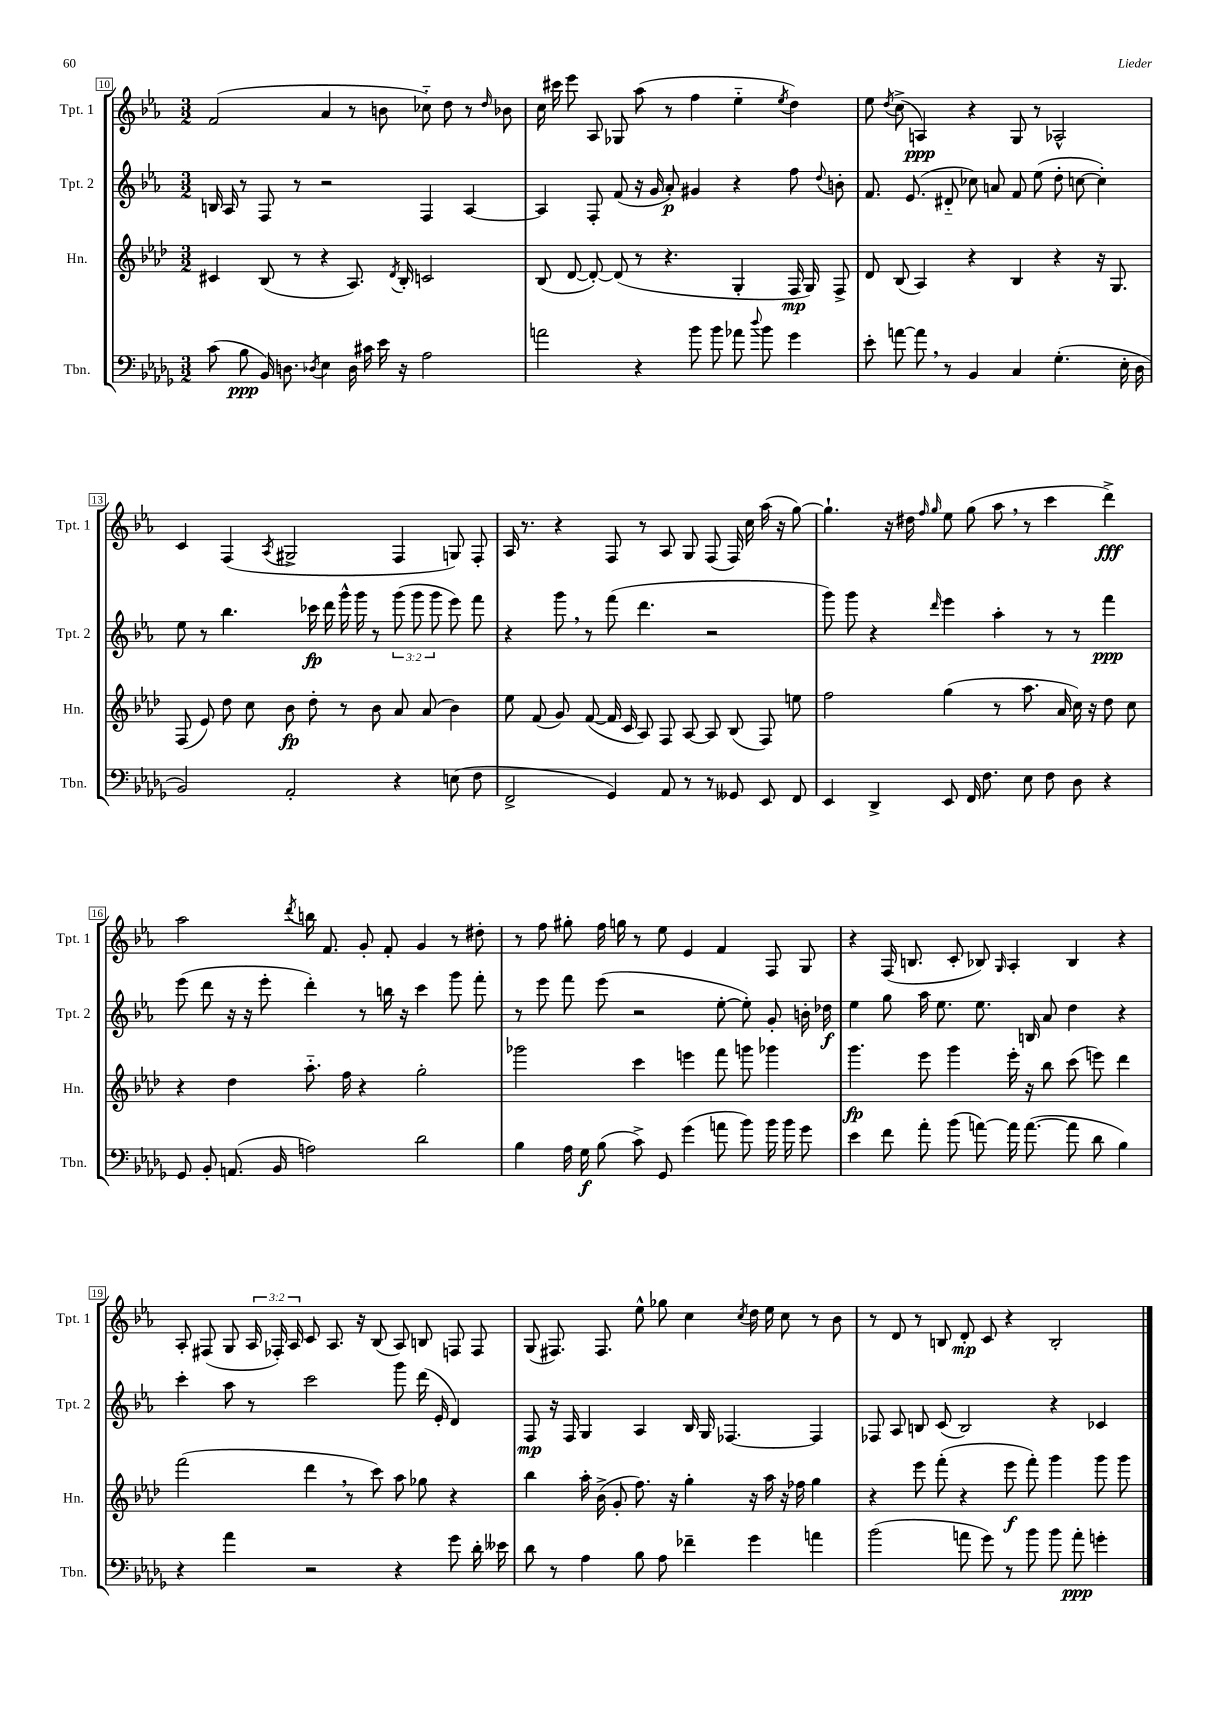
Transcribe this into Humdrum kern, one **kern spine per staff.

**kern	**kern	**kern	**kern
*staff4	*staff3	*staff2	*staff1
*clefF4	*clefG2	*clefG2	*clefG2
*k[b-e-a-d-g-]	*k[b-e-a-d-]	*k[b-e-a-]	*k[b-e-a-]
*M3/2	*M3/2	*M3/2	*M3/2
(8c	4c#	16B	(2f
.	.	16A-	.
8B-	.	8r	.
16BB-)	(8B-	8F	.
8.D	.	.	.
.	8r	8r	.
8qD-	.	.	.
4E-	4r	2r	4a-
16D-	8.A-)	.	8r
16c#	.	.	.
16e-	.	.	8b
.	8qd-	.	.
16r	16B-'	.	.
2A-	2c	4F	8cc-'~)
.	.	.	8dd
.	.	[4A-	8r
.	.	.	16qqdd
.	.	.	8b-
=	=	=	=
2a	(8B-	4A-]	16cc
.	.	.	16ccc#
.	[8d-	.	8eee-
.	8d-'_)	8F'	8A-
.	(8d-]	(8f	8G-
4r	8r	16r	(8aa-
.	.	16g	.
.	4.r	8a-')	8r
8b-	.	4g#	4ff
8b-	.	.	.
8a-	4G'	4r	4ee-'~
8qqdd-	.	.	.
8b-	.	.	.
.	.	.	8qee-
4g-	16F	8ff	4dd)
.	16G)	.	.
.	.	8qqdd	.
.	8F^	8b'	.
=	=	=	=
8e-'	8d-	8.f	8ee-
.	.	.	8qdd
[8a	(8B-	.	(8cc^
.	.	(8.e-	.
8a]	4A-)	.	4A)
8r	.	8d#'~	.
4BB-	4r	8cc-)	4r
.	.	8a	.
4C	4B-	8f	8G
.	.	(8ee-	8r
(4.G-'	4r	8dd'	2A-^^
.	.	[8cc	.
.	16r	4cc'])	.
.	8.G	.	.
16E-'	.	.	.
16D-	.	.	.
=	=	=	=
2BB-)	(8F	8ee-	4c
.	8e-)	8r	.
.	8dd-	4.bb-	(4F
.	8cc	.	.
.	.	.	8qA-
2AA-'	8b-	.	2G#^
.	8dd-'	16ccc-	.
.	.	16ddd	.
.	8r	16ggg^^	.
.	.	16ggg	.
.	8b-	8r	.
4r	8a-	(12ggg	4F
.	.	12ggg	.
.	(8a-	.	.
.	.	12ggg	.
(8E	4b-)	8eee-)	8G)
8F	.	8fff	8F'
=	=	=	=
2FF^	8ee-	4r	16A-
.	.	.	8.r
.	(8f	.	.
.	8g)	8ggg	4r
.	([8f	8r	.
4GG-)	16f]	(8fff	8F
.	16c	.	.
.	8A-)	4.ddd	8r
8AA-	8F	.	8A-
8r	[8A-	.	8G
8r	8A-]	2r	(8F
8GG--	(8B-	.	16F)
.	.	.	16cc
8EE-	8F)	.	(16aa-
.	.	.	16r
8FF	8ee	.	[8gg)
=	=	=	=
4EE-	2ff	8ggg)	4.gg`]
.	.	8ggg	.
4DD-^	.	4r	.
.	.	.	16r
.	.	.	16dd#
.	.	.	16qqff
.	.	16qqddd	16qqgg
8EE-	(4gg	4eee-	8ee-
16FF	.	.	(8gg
8.F	.	.	.
.	8r	4aa-'	8aa-
8E-	8.aa-	.	8r
8F	.	8r	4ccc
.	16a-	.	.
8D-	16cc)	8r	.
.	16r	.	.
4r	8dd-	4fff	4ddd^)
.	8cc	.	.
=	=	=	=
8GG-	4r	(8eee-	2aa-
8BB-'	.	8ddd	.
(8.AA	4dd-	16r	.
.	.	16r	.
.	.	8eee-'	.
16BB-	.	.	.
.	.	.	8qddd
2A)	8.aa-'~	4ddd')	16bb
.	.	.	8.f
.	16ff	.	.
.	4r	8r	8g'
.	.	16bb	8f'
.	.	16r	.
2d-	2gg'	4ccc	4g
.	.	8ggg	8r
.	.	8fff'	8dd#'
=	=	=	=
4B-	2ggg-	8r	8r
.	.	8eee-	8ff
16A-	.	8fff	8gg#'
16G-	.	.	.
(8B-	.	(8eee-	16ff
.	.	.	16gg
8c^)	4ccc	2r	8r
8GG-	.	.	8ee-
(4g-	4eee	.	4e-
8a	8fff	[8ee-'	4f
8b-)	8ggg	8ee-'])	.
16b-	4ggg-	8g'	8F
16b-	.	.	.
8g-	.	16b'	8G
.	.	16dd-	.
=	=	=	=
4e-	4.ggg	4ee-	4r
8f	.	8gg	(16F
.	.	.	8.B
8a-'	8eee-	16aa-	.
.	.	8.ee-	.
(8b-	4ggg	.	8c'
[8a)	.	8.ee-	8B-)
.	.	.	16qqG
16a]	16eee-'	.	4A-'
([8.a	16r	16B	.
.	8bb-	8a-	.
8a]	(8ccc	4dd	4B-
8d-	8eee)	.	.
4B-)	4ddd-	4r	4r
=	=	=	=
4r	(2fff	4ccc'	8A-'
.	.	.	(8F#
4a-	.	8aa-	8G
.	.	8r	24A-
.	.	.	24F-')
.	.	.	24A-
2r	4ddd-	2ccc	8c
.	.	.	8.A-
.	8r	.	.
.	.	.	16r
.	8ccc)	.	(8B-
4r	8aa-	8ggg	8A-)
.	8gg-	(16ddd	8B
.	.	16e-'	.
8g-	4r	4d)	8F
16d-'	.	.	8F
16e--	.	.	.
=	=	=	=
8d-	4bb-	8F	(8G
8r	.	16r	8.F#)
.	.	16F	.
4A-	16aa-'	4G	.
.	(16b-^	.	8.F#
.	8g'	.	.
8B-	8.ff)	4A-	8ee-^^
8A-	.	.	8gg-
.	16r	.	.
4f-~	4gg'	16B-	4cc
.	.	16G	.
.	.	[4.F-	.
.	.	.	8qcc
4g-	16r	.	16dd
.	16aa-	.	16ee-
.	16r	.	8cc
.	16ff-	.	.
4a	4gg	4F-]	8r
.	.	.	8b-
=	=	=	=
(2b-	4r	8F-	8r
.	.	8A-	8d
.	8eee-	8B	8r
.	(8fff'	(8c	8B
8a	4r	2B)	8d'
8g-)	.	.	8c
8r	8eee-	.	4r
8b-	8fff')	.	.
8b-	4ggg	4r	2B'
8a'	.	.	.
4g'	8ggg	4c-	.
.	8ggg	.	.
==	==	==	==
*-	*-	*-	*-
